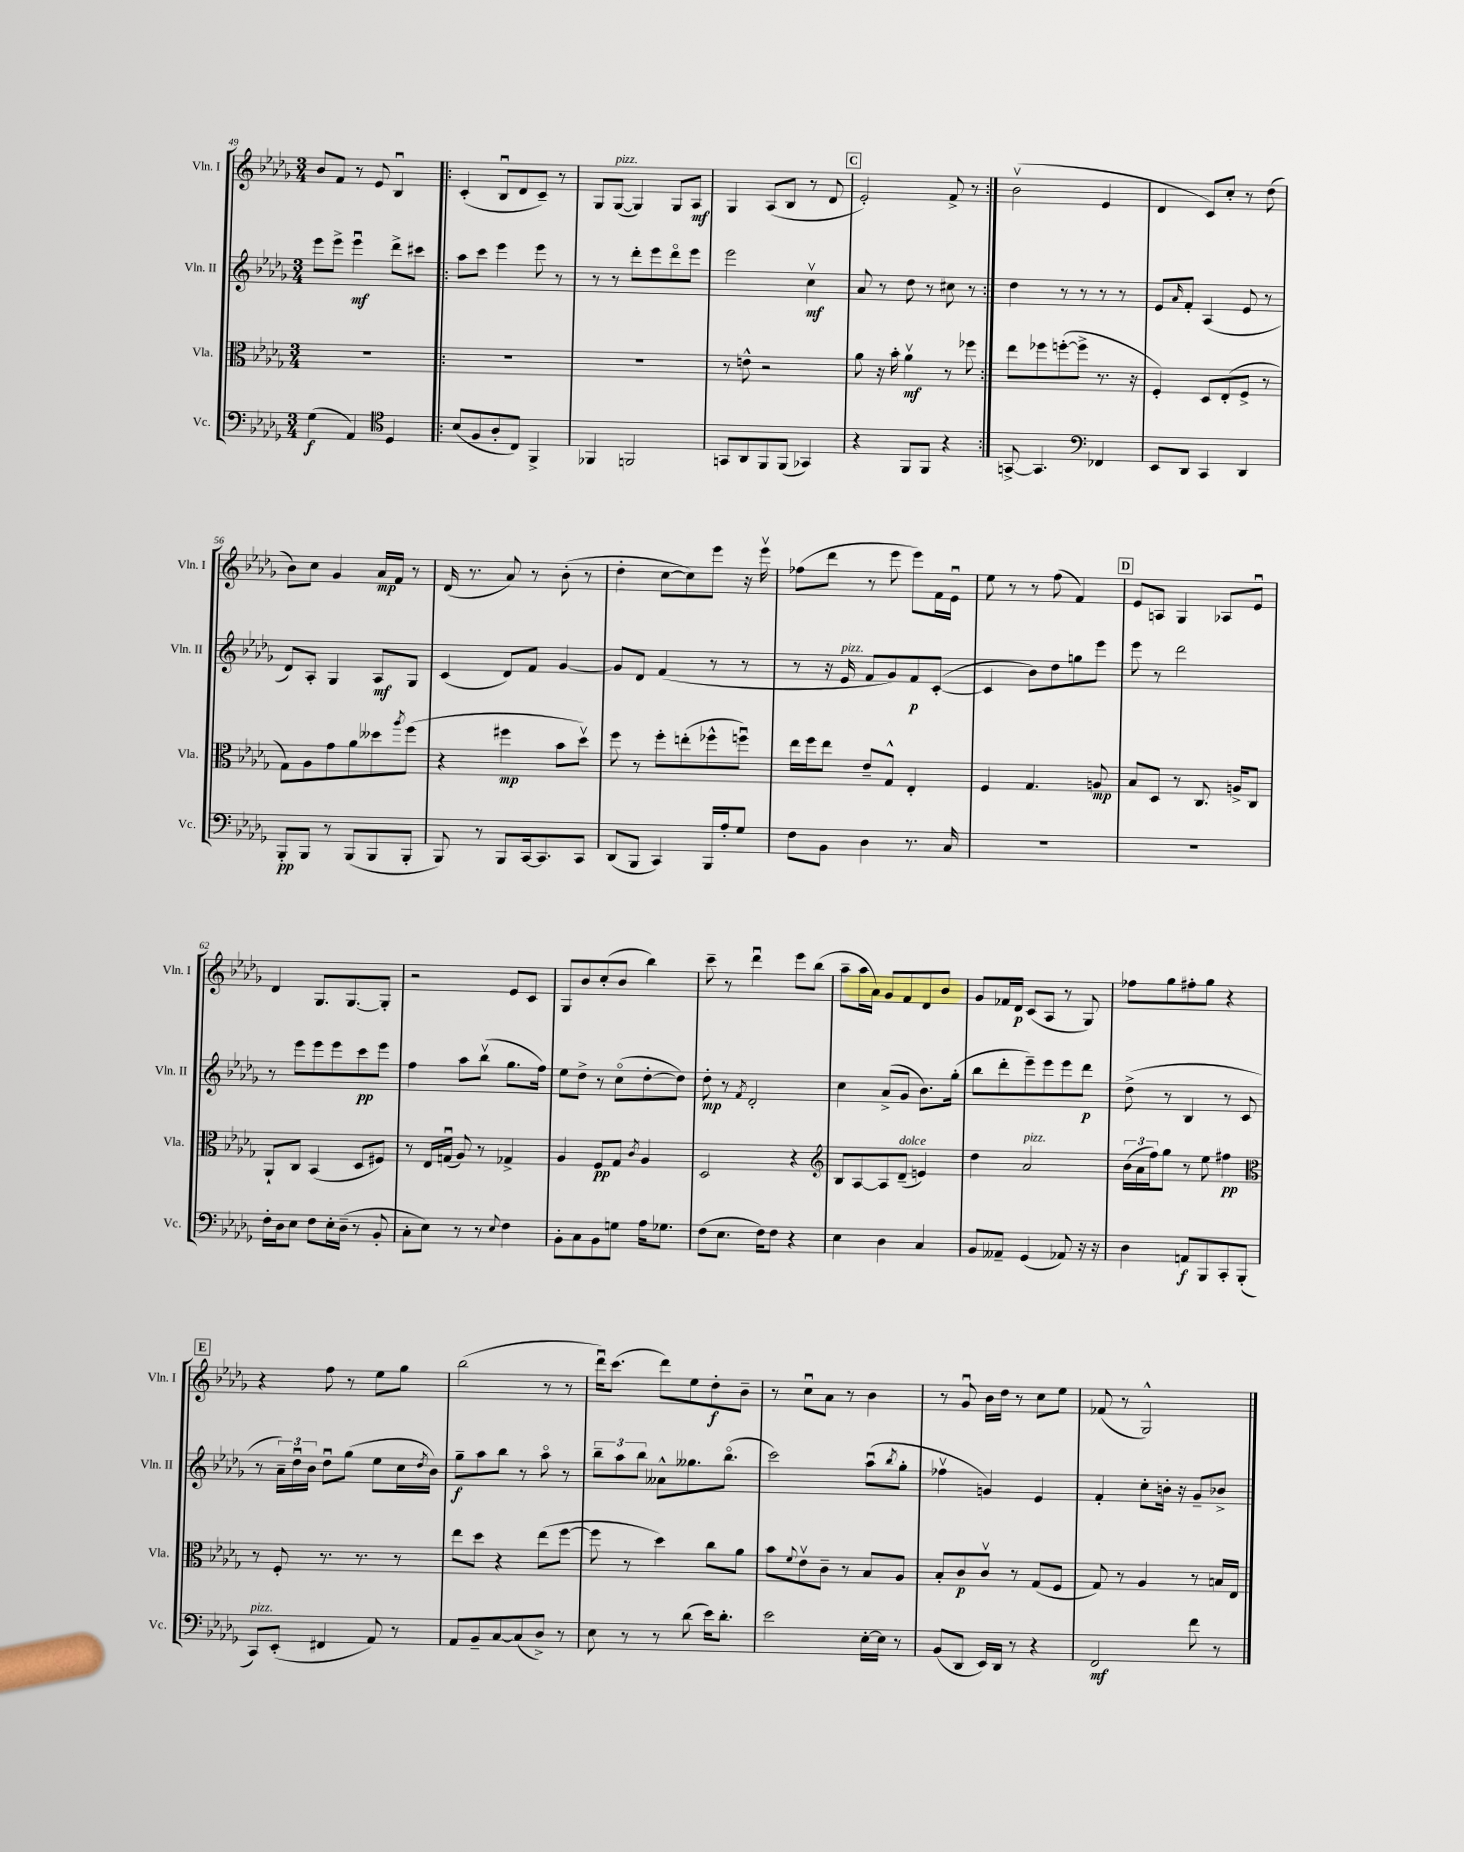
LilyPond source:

<<
\new StaffGroup <<
\new Staff = "s0" \with { instrumentName = "Vln. I" shortInstrumentName = "Vln. I" } {
    \clef treble \key des \major \numericTimeSignature \time 3/4
    bes'8 f'8 r8 ees'8 bes4\downbow |
    \repeat volta 2 { c'4-.( bes8\downbow des'8 c'8--) r8 |
    ges8 ges8~^\markup { \italic "pizz." }( ges4) ges8 aes8\mf |
    ges4 aes8( bes8 r8 des'8 |
    \mark \markup { \box "C" } ees'2-.) f'8-> r8 | }
    bes'2\upbow( ees'4 |
    des'4 c'8) c''8-. r8 des''8( |
    bes'8) c''8 ges'4 aes'16\mp f'16 r8 |
    des'16( r8. aes'8) r8 bes'8-.( r8 |
    des''4-. c''8~ c''8) ees'''8 r16 ees'''16\upbow |
    fes''8( des'''8 r8 ees'''8 ees'''8) f'16 ees'16\downbow |
    ees''8 r8 r8 f''8( f'4) |
    \mark \markup { \box "D" } ees'8 a8 ges4 aes8 ees'8\downbow |
    des'4 ges8. ges8.~ ges8-. |
    r2 ees'8 c'8 |
    ges8 bes'8 c''8-.( bes'8 bes''4) |
    c'''8-- r8 des'''4\downbow ees'''8 bes''8( |
    aes''8-- aes''16 aes'16) ges'8 f'8 des'8 bes'8 |
    ges'8 fes'16 des'16\p c'8( aes8 r8 ges8) |
    fes''8 ges''8 fis''8-. ges''8 r4 |
    \mark \markup { \box "E" } r4 f''8 r8 ees''8 ges''8 |
    bes''2( r8 r8 |
    des'''16\downbow) c'''8.( des'''8) ees''8 des''8-.\f bes'8-- |
    r8 c''8\downbow aes'8 r8 bes'4 |
    r8 ges'8\downbow bes'16 des''16 r8 c''8 ees''8 |
    fes'8( r8 ges2-^) \bar "|." |
}
\new Staff = "s1" \with { instrumentName = "Vln. II" shortInstrumentName = "Vln. II" } {
    \clef treble \key des \major \numericTimeSignature \time 3/4
    ees'''8 ees'''8-> ees'''4\downbow\mf des'''8-> cis'''8 |
    \repeat volta 2 { aes''8 c'''8 ees'''4 ees'''8 r8 |
    r8 r8 des'''8-. ees'''8 des'''8\flageolet ees'''8 |
    ees'''2 c''4\upbow\mf |
    \mark \markup { \box "C" } aes'8 r8 des''8 r8 cis''8 r8 | }
    des''4 r8 r8 r8 r8 |
    ees'8 \grace { aes'16 } f'8-. aes4( ees'8 r8 |
    des'8) aes8-. ges4 aes8\mf ges8 |
    c'4( des'8) f'8 ges'4~ |
    ges'8 des'8 f'4( r8 r8 |
    r8 r16 ees'16^\markup { \italic "pizz." } f'8 ges'8) f'8\p c'8~-.( |
    c'4 bes'8) des''8 g''8 ees'''8 |
    \mark \markup { \box "D" } ees'''8 r8 des'''2 |
    r8 ees'''8 ees'''8 ees'''8 c'''8\pp ees'''8 |
    f''4 aes''8 bes''8\upbow( ges''8. f''16) |
    ees''8 des''8-> r8 c''8\flageolet( des''8~-. des''8) |
    des''8-.\mp r8 \acciaccatura { f'8 } des'2-. |
    c''4 aes'8->( ges'8 bes'8.) ges''16-.( |
    bes''8 des'''8-. ees'''8--) ees'''8 ees'''8 des'''8\p |
    des''8->( r8 bes4 r8 c'8 |
    \mark \markup { \box "E" } r8 \tuplet 3/2 { aes'16--) des''16\downbow bes'16 } des''8\downbow ges''8( ees''8 c''16 \acciaccatura { des''8 } bes'16) |
    ges''8--\f aes''8 bes''8 r8 aes''8\flageolet r8 |
    \tuplet 3/2 { bes''8-- aes''8 bes''8 } aeses'8-^ geses''8. bes''8.\flageolet( |
    c'''2) aes''8\downbow( \acciaccatura { bes''8 } ges''8-. |
    fes''4\upbow g'4) ees'4 |
    f'4-. c''8-. b'16-. r16 ges'8-- bes'8-> \bar "|." |
}
\new Staff = "s2" \with { instrumentName = "Vla." shortInstrumentName = "Vla." } {
    \clef alto \key des \major \numericTimeSignature \time 3/4
    R2. |
    \repeat volta 2 { R2. |
    R2. |
    r8 e'8-^ r2 |
    \mark \markup { \box "C" } aes'8 r16 bes'16-. aes'4\upbow\mf r8 fes''8 | }
    ees''8 fes''8 f''8~-.( f''8-> r8. r16 |
    f4-.) des8 ees8-.( f8-> r8 |
    ges8) aes8 ges'8 aes'8 deses''8 \acciaccatura { aes''8 } f''8( |
    r4 fis''4\mp bes'8 des''8\upbow) |
    f''8 r8 f''8-. e''8-.( fes''8-^ f''8\downbow) |
    ees''16 f''16 ees''8 ees'8-- ges8-^ ees4-. |
    f4 ges4. a8\mp |
    \mark \markup { \box "D" } bes8 des8 r8 c8. a16-> c8 |
    aes,8-! c8 bes,4( des8 fis8) |
    r8 ees16 g16\downbow( aes8) r8 ges4-> |
    aes4 f8\pp ges8 \acciaccatura { c'8 } aes4 |
    des2 r4 |
    \clef treble bes8 aes8~ aes8 des'8--^\markup { \italic "dolce" }( e'4) |
    des''4 aes'2^\markup { \italic "pizz." } |
    \tuplet 3/2 { bes'16( aes'16 f''16) } ges''8 r8 ees''8 fis''4\pp |
    \mark \markup { \box "E" } \clef alto r8 f8-. r8. r8. r8 |
    ees''8 des''8 r4 ees''8( f''8~ |
    f''8 r8 des''4) c''8 aes'8 |
    bes'8 \appoggiatura { f'8 } ees'8\upbow c'8-- r8 bes8 aes8 |
    bes8-. c'8\p c'8\upbow r8 ges8( f8 |
    ges8) r8 aes4 r8 b16 ees16 \bar "|." |
}
\new Staff = "s3" \with { instrumentName = "Vc." shortInstrumentName = "Vc." } {
    \clef bass \key des \major \numericTimeSignature \time 3/4
    ges4\f( aes,4) \clef tenor des4 |
    \repeat volta 2 { bes8( f8 aes8-. c8) f,4-> |
    fes,4 f,2 |
    g,8 aes,8 f,8 f,8( ges,4) |
    \mark \markup { \box "C" } r4 f,8 f,8 r4 | }
    g,8~-> g,4. \clef bass fes,4 |
    ees,8 des,8 c,4 des,4 |
    bes,,8-.\pp bes,,8 r8 bes,,8( bes,,8 bes,,8-. |
    bes,,8) r8 bes,,8 c,16~ c,8. c,8 |
    des,8( bes,,8 c,4) bes,,16 aes16-. ges8 |
    f8 bes,8 des4 r8. c16 |
    R2. |
    \mark \markup { \box "D" } R2. |
    f16-. des16 ees8 f8 ees16-. des16--( r8 bes,8-. |
    c8-. ees8) r8 r8 \appoggiatura { ees8 } f4 |
    bes,8-. c8 bes,8 g8 aes16 ges8. |
    f8( ees8. f16) f8 r4 |
    ees4 des4 c4 |
    bes,8 aeses,8-- ges,4( aes,8) r16 r16 |
    des4 a,8\f bes,,8 c,8-. bes,,8-.( |
    \mark \markup { \box "E" } c,8^\markup { \italic "pizz." }) ees,8-.( fis,4 aes,8) r8 |
    aes,8 bes,8-- c8~ c8( des8->) r8 |
    ees8 r8 r8 des'8( ees'16) des'8.-. |
    ees'2 ees16~-. ees16 r8 |
    bes,8( des,8 ees,16) des,16 r8 r4 |
    f,2\mf f'8 r8 \bar "|." |
}
>>
>>
\layout { \context { \Score currentBarNumber = #49 } }
